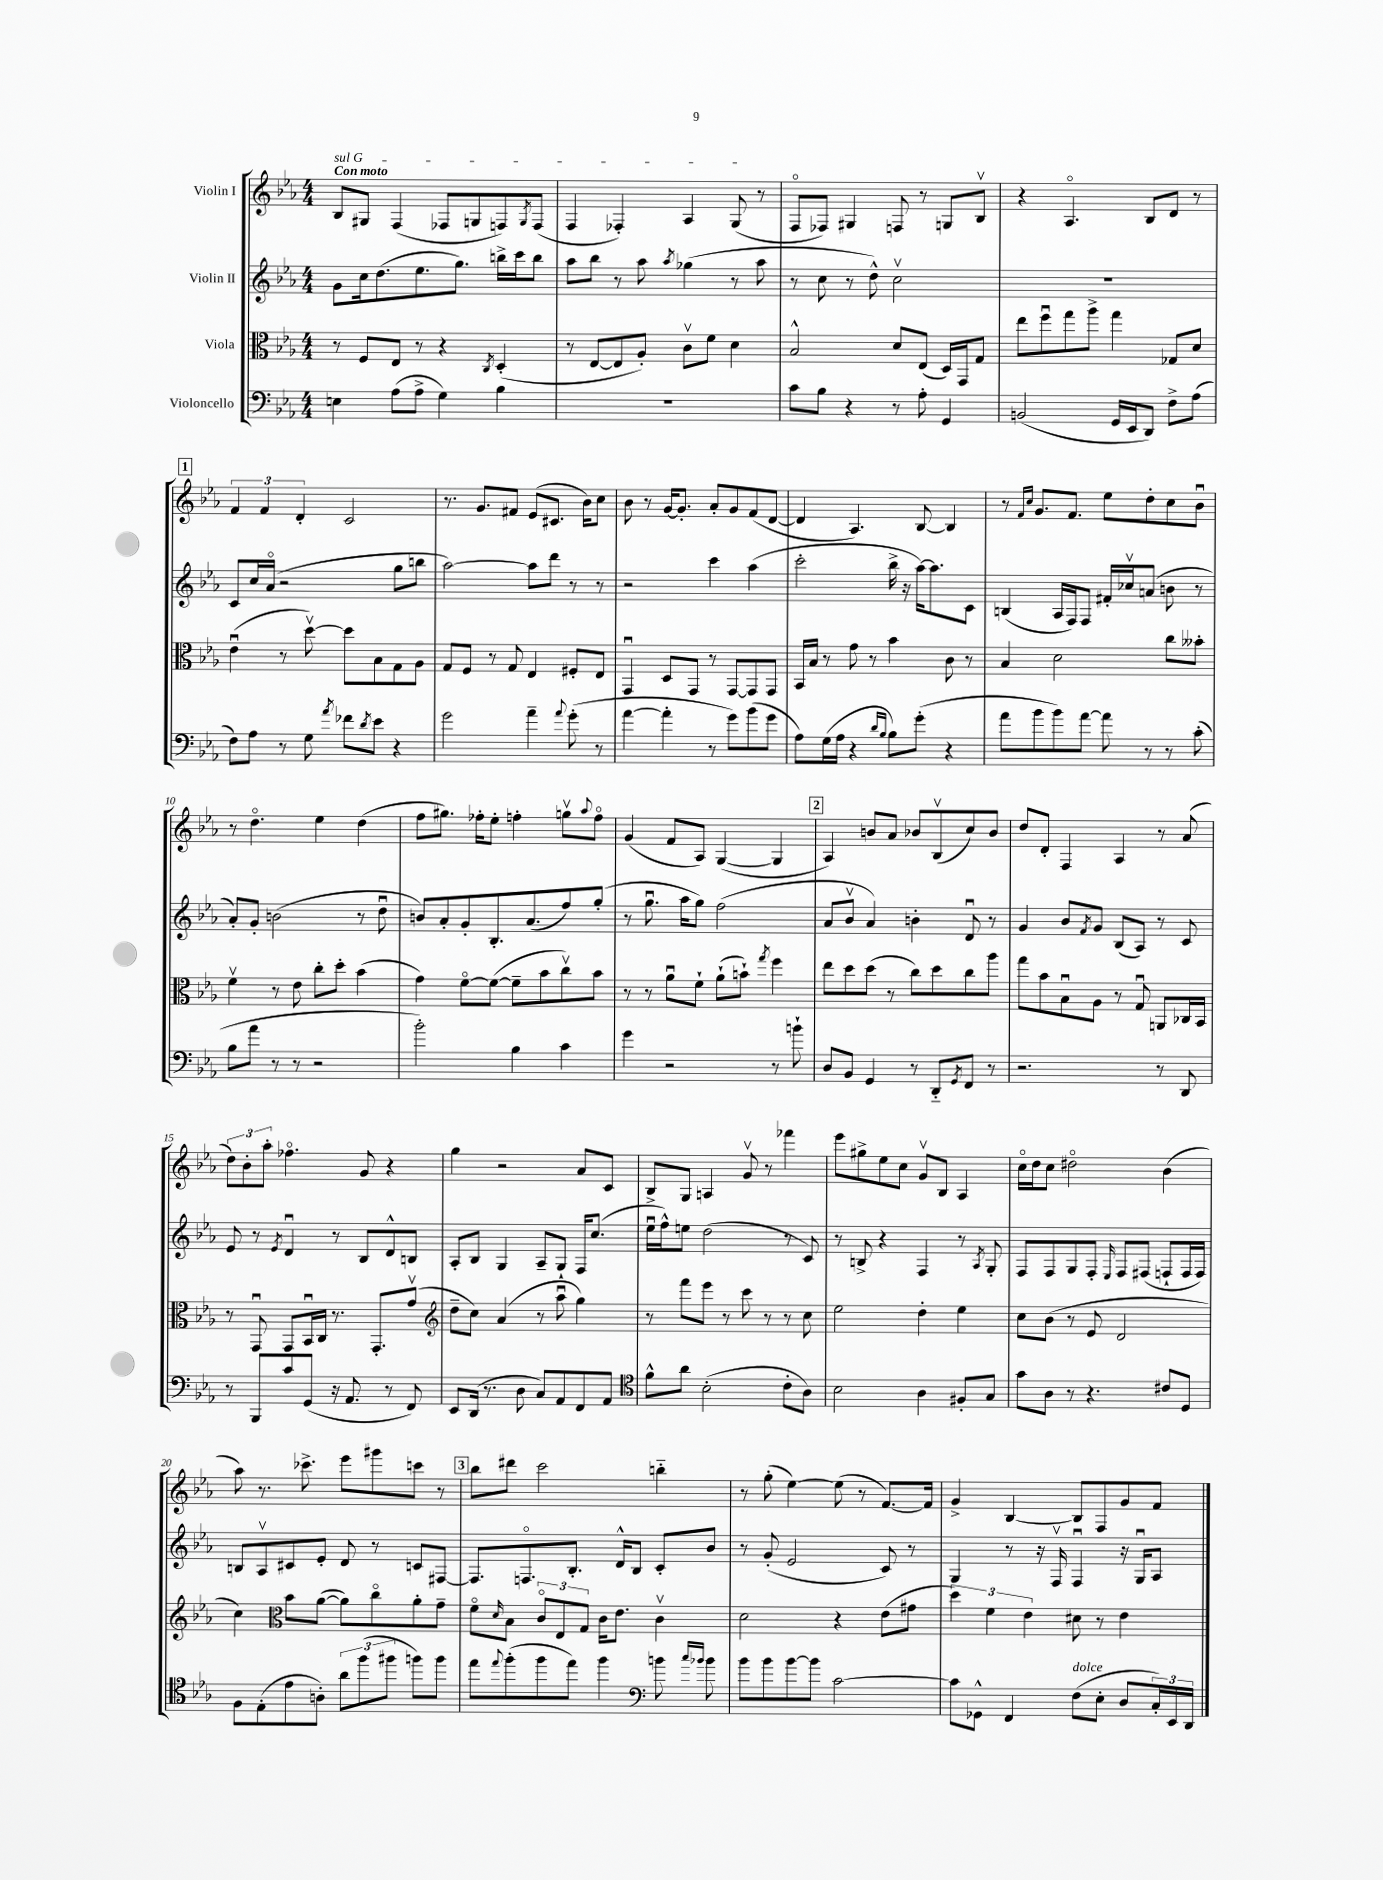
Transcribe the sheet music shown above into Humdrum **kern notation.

**kern	**kern	**kern	**kern
*part4	*part3	*part2	*part1
*staff4	*staff3	*staff2	*staff1
*I"Violoncello	*I"Viola	*I"Violin II	*I"Violin I
*clefF4	*clefC3	*clefG2	*clefG2
*k[b-e-a-]	*k[b-e-a-]	*k[b-e-a-]	*k[b-e-a-]
*M4/4	*M4/4	*M4/4	*M4/4
=1	=1	=1	=1
!	!	!	!LO:TX:a:B:t=Con moto
!	!	!	!LO:TX:a:i:t=sul G
4En\	8r	8g\L	8B-/L
.	8F/L	16cc\k	8G#X/J
.	.	(8.dd\	.
(8A-\L	8E-/J	.	(4F/
8A-^\J	8r	8.ee-\	.
4G\)	4r	.	8F-X/L
.	.	8.gg\J)	.
.	.	.	8Gn/
.	8qC/	.	.
4B-\	(4D'/	16bbn^\LL	8Fn/)
.	.	16ccc\J	.
.	.	.	8qG/
.	.	8bb\J	(8F/J
=2	=2	=2	=2
1r	8r	8aa-\L	4F/
.	[8E-/L	8bb-\J	.
.	8E-/]	8r	4F-X'/)
.	8A-'/J)	8aa-\	.
.	.	8qaa-/	.
.	8cv\L	(4gg-X\	4A-/
.	8f\J	.	.
.	4d\	8r	(8G/
.	.	8aa-\	8r
=3	=3	=3	=3
8c\L	2B-^^/	8r	8F/L
8B-\J	.	8cc\	8F-X/J)
4r	.	8r	4G#X/
.	.	8dd^^\)	.
8r	8d/L	2ccv\	8Fn/
8A-'\	(8E-/J	.	8r
4GG/	16D/LL)	.	8Gn/L
.	16GG/J	.	.
.	8G/J	.	8B-v/J
=4	=4	=4	=4
(2BBn/	8ee-\L	1r	4r
.	8ffu\	.	.
.	8gg\	.	4.A-/
.	8aa-^\J	.	.
16GG/LL	4gg\	.	.
16EE-/J	.	.	.
8DD/J)	.	.	8B-/L
8F^\L	8G-X/L	.	8d/J
(8A-\J	8d/J	.	8r
!!LO:LB:g=z
!!LO:REH:place=s1:t=1
=5	=5	=5	=5
8F\L)	(4e-u\	8c/L	6f/
8A-\J	.	16cc/L	.
.	.	.	6f/
.	.	(16a-/JJ	.
8r	8r	2r	.
.	.	.	6d'/
8G\	[8ddv\)	.	.
8qa-/	.	.	.
8f-X\L	8dd\L]	.	2c/
8qd/	.	.	.
8e-\J	8B-\	.	.
4r	8G\	8gg\L	.
.	8A-\J	8bbn\J	.
=6	=6	=6	=6
2g\	8G/L	[2aa-\)	8.r
.	8F/J	.	.
.	.	.	8.g/L
.	8r	.	.
.	8G/	.	8f#X/J
4a-~\	4E-/	8aa-\L]	(8e-/L
.	.	8ddd\J	8.c#X/J
8qqa-/	.	.	.
(8g'\	8F#X'/L	8r	.
.	.	.	16b-\KL)
8r	8E-/J	8r	8cc\J
=7	=7	=7	=7
[4a-\	4GGu/	2r	8b-\
.	.	.	8r
4a-'\]	8D/L	.	[16g/KL
.	.	.	8.g'/J]
.	8GG/J	.	.
8r	8r	4ccc\	8a-'/L
8g\L)	[8GG/L	.	8g/
(8b-\	8GG/]	(4aa-\	(8f/
8g\J	8GG/J	.	[8d/J
=8	=8	=8	=8
8A-\L)	16BB-/LL	2ccc'\	4d/]
.	16B-/JJ	.	.
(16G\L	8r	.	.
16A-\JJ	.	.	.
4r	8g\	.	4.A-/)
.	8r	.	.
16qqd/LL	.	.	.
16qqB-/JJ	.	.	.
8B-\L)	4b-\	16bb-^\	.
.	.	16r	.
(8g'\J	.	[16aa-\KL)	[8B-/
.	.	8.aa-\]	.
4r	8c\	.	4B-/]
.	8r	8c\J	.
=9	=9	=9	=9
8a-\L	4B-/	(4Bn/	8r
.	.	.	16qqf/LL
.	.	.	16qqcc/JJ
8b-\	.	.	8.g/L
8b-\)	2d\	16A-/LL	.
.	.	16F/J)	8.f/J
[8a-\J	.	8F/J	.
8a-\]	.	16f#X'/LL	8ee-\L
.	.	16cc-Xv/J	.
8r	.	(8an/J	8dd'\
8r	8cc\L	8bn\	8cc\
(8c'\	8b--X'\J	8r	8b-u\J
!!LO:LB:g=z
=10	=10	=10	=10
8B-\L	4fv\	8a-'/L)	8r
8a-\J	.	8g'/J	4.dd\
8r	8r	(2bn\	.
8r	8e-\	.	.
2r	8cc'\L	.	4ee-\
.	8dd'\J	.	.
.	(4b-\	8r	(4dd\
.	.	8ddu\	.
=11	=11	=11	=11
2b-'\)	4g\)	8bn/L)	8ff\L
.	.	8a-'/	8.gg#X\J)
.	[8f\L	8g'/	.
.	.	.	16ff-X'\KL
.	(8f\J_	8.B-'/	8ee-'\J
4B-\	8f~\L]	.	4ffn'\
.	.	(8.a-/	.
.	8b-\	.	.
4c\	8ccv\)	8ff/)	8ggnv\L
.	.	.	8qqaa-/
.	8b-\J	(8gg'/J	8ff\J
=12	=12	=12	=12
4g\	8r	8r	(4g/
.	8r	8.ggu\	.
2r	8a-u\L	.	8f/L
.	.	16aa-\KL	.
.	8f`\J	8gg\J)	8A-/J)
.	(8a-`\L	(2ff\	([4G/
.	8bn`\J)	.	.
.	8qgg/	.	.
8r	4ff\	.	4G/]
8bn`\	.	.	.
!!LO:REH:place=s1:t=2
=13	=13	=13	=13
8D/L	8ee-\L	8a-/L	4A-/)
8BB-/J	8dd\	8b-v/J	.
4GG/	(8dd\J	4a-/)	8bn/L
.	8r	.	8a-/J
8r	8cc\L)	4bn'\	8b-X/L
8DD/L	8dd\	.	(8B-v/
8qGG/	.	.	.
8FF/J	8cc\	8du/	8cc/)
8r	8aa-\J	8r	8b-/J
=14	=14	=14	=14
2.r	8gg\L	4g/	8dd/L
.	8b-\	.	8d'/J
.	8B-u\	8b-/L	4F/
.	.	8qf/	.
.	8A-\J	8g/J	.
.	8r	(8B-/L	4A-/
.	8Gu/	8A-/J)	.
8r	8AAn/L	8r	8r
8DD/	16C-X/L	8c/	(8a-/
.	16BB-/JJ	.	.
!!LO:LB:g=z
=15	=15	=15	=15
8r	8r	8e-/	12dd\L)
.	.	.	12b-'\
8BBB-/L	8GGu/	8r	.
.	.	.	12aa-'\J
.	.	8qe-/	.
8c/	8GG/L	4du/	4.ff-X\
(8GG/J	16BB-u/L	.	.
.	16C/JJ	.	.
16r	8.r	8r	.
8.AA-/	.	.	.
.	.	8B-/L	8g/
.	8.GG'/L	.	.
8r	.	8d^^/	4r
8FF/)	(8gv/J	8Bn/J	.
=16	=16	=16	=16
*	*clefG2	*	*
8EE-/L	8dd~\L	8A-'/L	4gg\
(16DD/Jk	8cc\J)	8B-/J	.
8.r	.	.	.
.	(4a-/	4G/	2r
8D\	.	.	.
8C/L)	8r	8A-~/L	.
8AA-/	8aa-u\	8G`/J	.
8FF/	4gg\)	16F/KL	8a-/L
.	.	(8.cc/J	.
8AA-/J	.	.	8c/J
=17	=17	=17	=17
*clefC4	*	*	*
8f^^\L	8r	16ee-u\LL	8B-^/L
.	.	16ff^^\J)	.
8a-\J	8fff\L	8een\J	8G/J
(2B-'\	8eee-\J	(2dd\	4An/
.	8r	.	.
.	8ccc\	.	8gv/
.	8r	.	8r
8c'\L	8r	8r	4fff-X\
8A-\J)	8cc\	8c/)	.
=18	=18	=18	=18
2B-\	2ee-\	8r	8eee-\L
.	.	8Bn^/	8gg#X^\
.	.	4r	8ee-\
.	.	.	8cc\J
4A-\	4dd'\	4F/	8gv/L
.	.	.	8B-/J
8F#X'/L	4ee-\	8r	4A-/
.	.	8qA-/	.
8G/J	.	8G'/	.
=19	=19	=19	=19
8g\L	8cc\L	8F/L	16cc\LL
.	.	.	16dd\J
8A-\J	(8b-\J	8F/	8cc\J
8r	8r	8G/	2dd#X\
4.r	8e-/	8F'/J	.
.	.	16qqE-/	.
.	2d/	8F/L	.
.	.	(8F#X/J	.
8c#X/L	.	8Fn`/L	(4b-\
8D/J	.	16F/L	.
.	.	16F/JJ)	.
!!LO:LB:g=z
=20	=20	=20	=20
8F\L	4cc\)	8Bn/L	8aa-\)
(8E-'\	.	8A-v/	8.r
*	*clefC3	*	*
8e-\	8b-\L	8c#X/	.
.	.	.	8.ccc-X^\
8An'\J)	([8a-\J	8e-'/J	.
12a-\L	8a-\L])	8d/	8eee-\L
(12ff\	.	.	.
.	8cc\	8r	8ggg#X\
12ff#X\J	.	.	.
8ffn\L)	8a-'\	8cn/L	8cccn\J
8ff\J	8g~\J	[8F#X/J	8r
!!LO:REH:place=s1:t=3
=21	=21	=21	=21
8ee-\L	8f\L	8.F#/L]	8bb-\L
8qqee-/	16qqd/	.	.
(8ff'\	8B-\J	.	8ddd#X\J
.	.	8.Fn/	.
8ff\	12c/L	.	2ccc\
.	12E-/	.	.
8ee-\J)	.	8.B-'/J	.
.	12G/J	.	.
4ff\	16c\KL	.	.
.	8.e-\J	16d^^/KL	.
.	.	8B-/J	.
*clefF4	*	*	*
8bn\	4cv\	8c'/L	4bbn\
16qqcc/LL	.	.	.
16qqb-X/JJ	.	.	.
8b-\	.	8b-/J	.
=22	=22	=22	=22
8b-\L	2d\	8r	8r
8b-\	.	(8g'/	(8gg'\
[8b-\	.	2e-/	[4ee-\)
8b-\J]	.	.	.
[2c\	4r	.	(8ee-\]
.	.	.	8r
.	(8e-\L	8c/)	[8.f/L)
.	8g#X\J	8r	.
.	.	.	16f/Jk]
=23	=23	=23	=23
8c\L]	6dd\)	4G/	4g^/
8GG-X^^\J	.	.	.
.	6f\	.	.
4FF/	.	8r	[4B-/
.	6e-\	.	.
.	.	16r	.
.	.	16Fv/	.
!LO:TX:a:i:t=dolce	!	!	!
(8F\L	8d#X\	4Fu/	8B-/L]
8E-'\J	8r	.	8F/
8D/L	4e-\	16r	8g/
.	.	16Gu/KL	.
24C'/L)	.	8A-/J	8f/J
24EE-/	.	.	.
24DD/JJ	.	.	.
==	==	==	==
*-	*-	*-	*-
